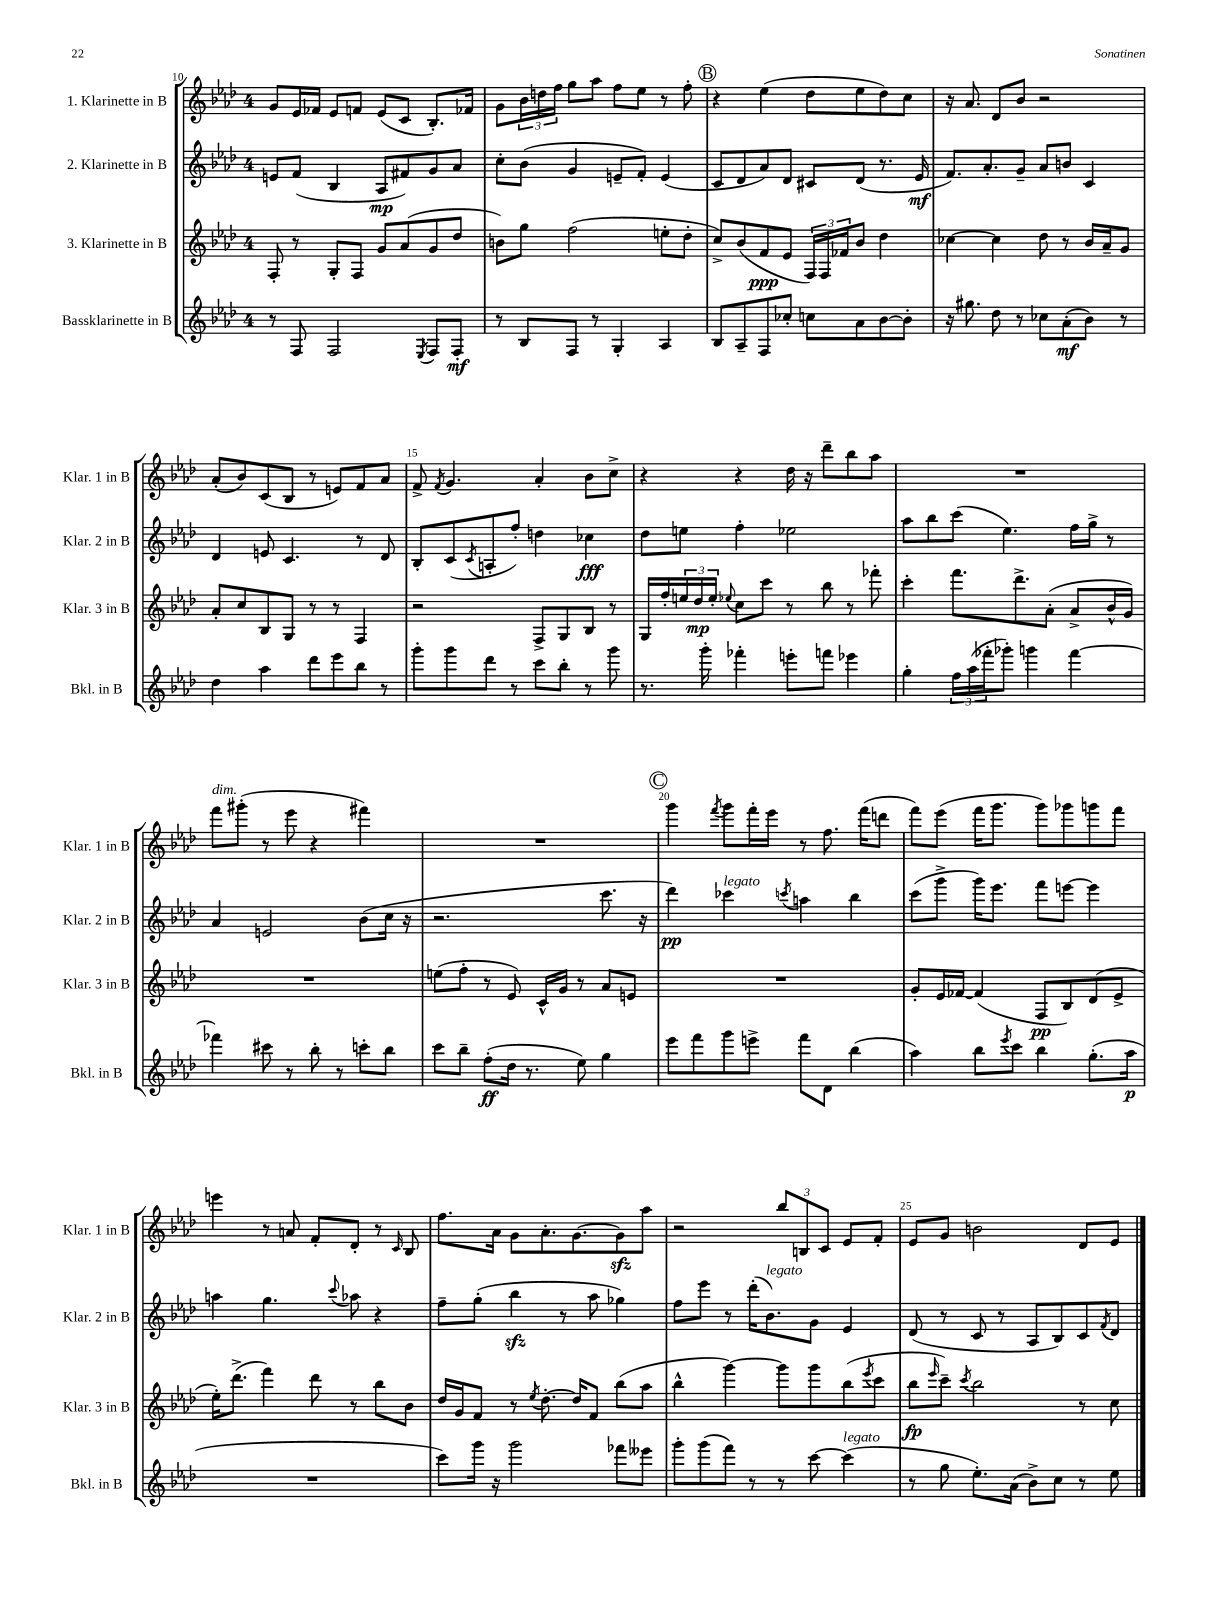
<<
\new StaffGroup <<
\new Staff = "s0" \with { instrumentName = "1. Klarinette in B" shortInstrumentName = "Klar. 1 in B" } {
    \clef treble \key aes \major \once \override Staff.TimeSignature.style = #'single-digit \time 4/4
    g'8 ees'16 fes'16 ees'8 f'8 ees'8( c'8 bes8.-.) fes'16 |
    g'8 \tuplet 3/2 { bes'16 d''16 f''16 } g''8 aes''8 f''8 ees''8 r8 f''8-. |
    \mark \markup { \circle "B" } r4 ees''4( des''8 ees''8 des''8) c''8 |
    r16 aes'8. des'8 bes'8 r2 |
    aes'8-.( bes'8) c'8( bes8 r8 e'8) f'8 aes'8 |
    f'8-> \acciaccatura { f'8 } g'4. aes'4-. bes'8 c''8-> |
    r4 r4 des''16 r16 des'''8-- bes''8 aes''8 |
    R1 |
    f'''8^\markup { \italic "dim." } gis'''8-.( r8 ees'''8 r4 fis'''4) |
    R1 |
    \mark \markup { \circle "C" } g'''4 \acciaccatura { f'''8 } g'''8 f'''16-. ees'''16 r8 f''8. f'''16( d'''8 |
    f'''8) ees'''8( f'''16 g'''8. g'''8) ges'''8 g'''8 f'''8 |
    e'''4 r8 a'8 f'8-. des'8-. r8 \grace { c'16 } bes8 |
    f''8. aes'16 g'8 aes'8.-. g'8.~ g'8\sfz aes''8 |
    r2 \tuplet 3/2 { bes''8 b8 c'8 } ees'8 f'8-. |
    ees'8 g'8 b'2 des'8 ees'8 \bar "|." |
}
\new Staff = "s1" \with { instrumentName = "2. Klarinette in B" shortInstrumentName = "Klar. 2 in B" } {
    \clef treble \key aes \major \once \override Staff.TimeSignature.style = #'single-digit \time 4/4
    e'8 f'8( bes4 aes8\mp fis'8) g'8 aes'8 |
    c''8-. bes'8( g'4 e'8-- f'8-.) e'4( |
    \mark \markup { \circle "B" } c'8 des'8 aes'8) des'8 cis'8 des'8( r8. ees'16\mf |
    f'8.) aes'8.-. g'8-- aes'8 b'8 c'4 |
    des'4 e'8 c'4. r8 des'8 |
    bes8-. c'8( \acciaccatura { c'8 } a8-. f''8-.) d''4 ces''4\fff |
    des''8 e''8 f''4-. ees''2 |
    aes''8 bes''8 c'''8( ees''4.) f''16 g''16-> r8 |
    aes'4 e'2 bes'8( c''16 r16 |
    r2. c'''8. r16 |
    \mark \markup { \circle "C" } des'''4\pp) ces'''4^\markup { \italic "legato" } \acciaccatura { c'''8 } a''4 bes''4 |
    c'''8( g'''8-> g'''16) ees'''8. f'''8 e'''8~ e'''4 |
    a''4 g''4. \appoggiatura { c'''8 } aes''8 r4 |
    f''8-- g''8-.( bes''4\sfz r8 aes''8 ges''4) |
    f''8 ees'''8 r8 des'''16-.( bes'8.^\markup { \italic "legato" }) g'8 ees'4 |
    des'8( r8 c'8 r8 aes8 bes8) c'8 \acciaccatura { f'8 } des'8 \bar "|." |
}
\new Staff = "s2" \with { instrumentName = "3. Klarinette in B" shortInstrumentName = "Klar. 3 in B" } {
    \clef treble \key aes \major \once \override Staff.TimeSignature.style = #'single-digit \time 4/4
    f8-. r8 g8-. f8 g'8 aes'8( g'8 des''8 |
    b'8) g''8 f''2( e''8-. des''8-. |
    \mark \markup { \circle "B" } c''8->) bes'8( f'8\ppp ees'8 \tuplet 3/2 { f16) f16 fes'16 } bes'8 des''4 |
    ces''4~ ces''4 des''8 r8 bes'16 aes'16-- g'8 |
    aes'8-. c''8 bes8 g8 r8 r8 f4 |
    r2 f8-> g8 bes8 r8 |
    g16 f''16-. \tuplet 3/2 { e''16 des''16\mp e''16-. } \appoggiatura { ees''8 } c''8 c'''8 r8 bes''8 r8 fes'''8-. |
    c'''4-. f'''8. des'''8.-> aes'8-.( aes'8-> bes'16-^ g'16) |
    R1 |
    e''8( f''8-. r8 ees'8) c'16-^ g'16 r8 aes'8 e'8 |
    \mark \markup { \circle "C" } R1 |
    g'8-. ees'16 fes'16~ fes'4( f8\pp bes8) des'8( ees'8-> |
    ees''16-.) des'''8.->( f'''4) des'''8 r8 bes''8 bes'8 |
    des''16 g'16 f'8 r8 \acciaccatura { ees''8 } des''8.~-. des''16 f'8 bes''8( aes''8 |
    bes''4-^ g'''4~) g'''8 g'''8 bes''8( \acciaccatura { ees'''8 } c'''8 |
    bes''8\fp \grace { ees'''16 } c'''8--) \acciaccatura { c'''8 } bes''2 r8 c''8 \bar "|." |
}
\new Staff = "s3" \with { instrumentName = "Bassklarinette in B" shortInstrumentName = "Bkl. in B" } {
    \clef treble \key aes \major \once \override Staff.TimeSignature.style = #'single-digit \time 4/4
    r8 f8 f2 \acciaccatura { ees8 } f8 f8-.\mf |
    r8 bes8 f8 r8 g4-. aes4 |
    \mark \markup { \circle "B" } bes8 aes8-- f8 ces''8-. c''8 aes'8 bes'8~ bes'8-. |
    r16 gis''8. des''8 r8 ces''8 aes'8-.\mf( bes'8) r8 |
    des''4 aes''4 des'''8 ees'''8 bes''8 r8 |
    g'''8-. g'''8 des'''8 r8 c'''8 bes''8-. r8 g'''8 |
    r8. g'''16-. fes'''4-. e'''8-. f'''8 ees'''4 |
    g''4-. \tuplet 3/2 { f''16 aes''16( fes'''16-. } ges'''8-.) g'''4 fes'''4~ |
    fes'''4 cis'''8 r8 bes''8-. r8 c'''8-. bes''8 |
    c'''8 bes''8-- f''8-.\ff( des''16 r8. ees''8) g''4 |
    \mark \markup { \circle "C" } ees'''8 f'''8 g'''8 e'''8-> f'''8 des'8 bes''4( |
    aes''4) bes''8 \acciaccatura { ees'''8 } c'''8 bes''4 g''8.-.( aes''16\p |
    R1 |
    c'''8) g'''16 r16 g'''2 fes'''8 eeses'''8 |
    g'''8-. g'''8( f'''8) r8 r8 c'''8~ c'''4^\markup { \italic "legato" }( |
    r8 g''8 ees''8.-.) aes'16( bes'8->) c''8 r8 ees''8 \bar "|." |
}
>>
>>
\layout { \context { \Score currentBarNumber = #10 \override BarNumber.break-visibility = ##(#f #t #t) barNumberVisibility = #(every-nth-bar-number-visible 5) } }
